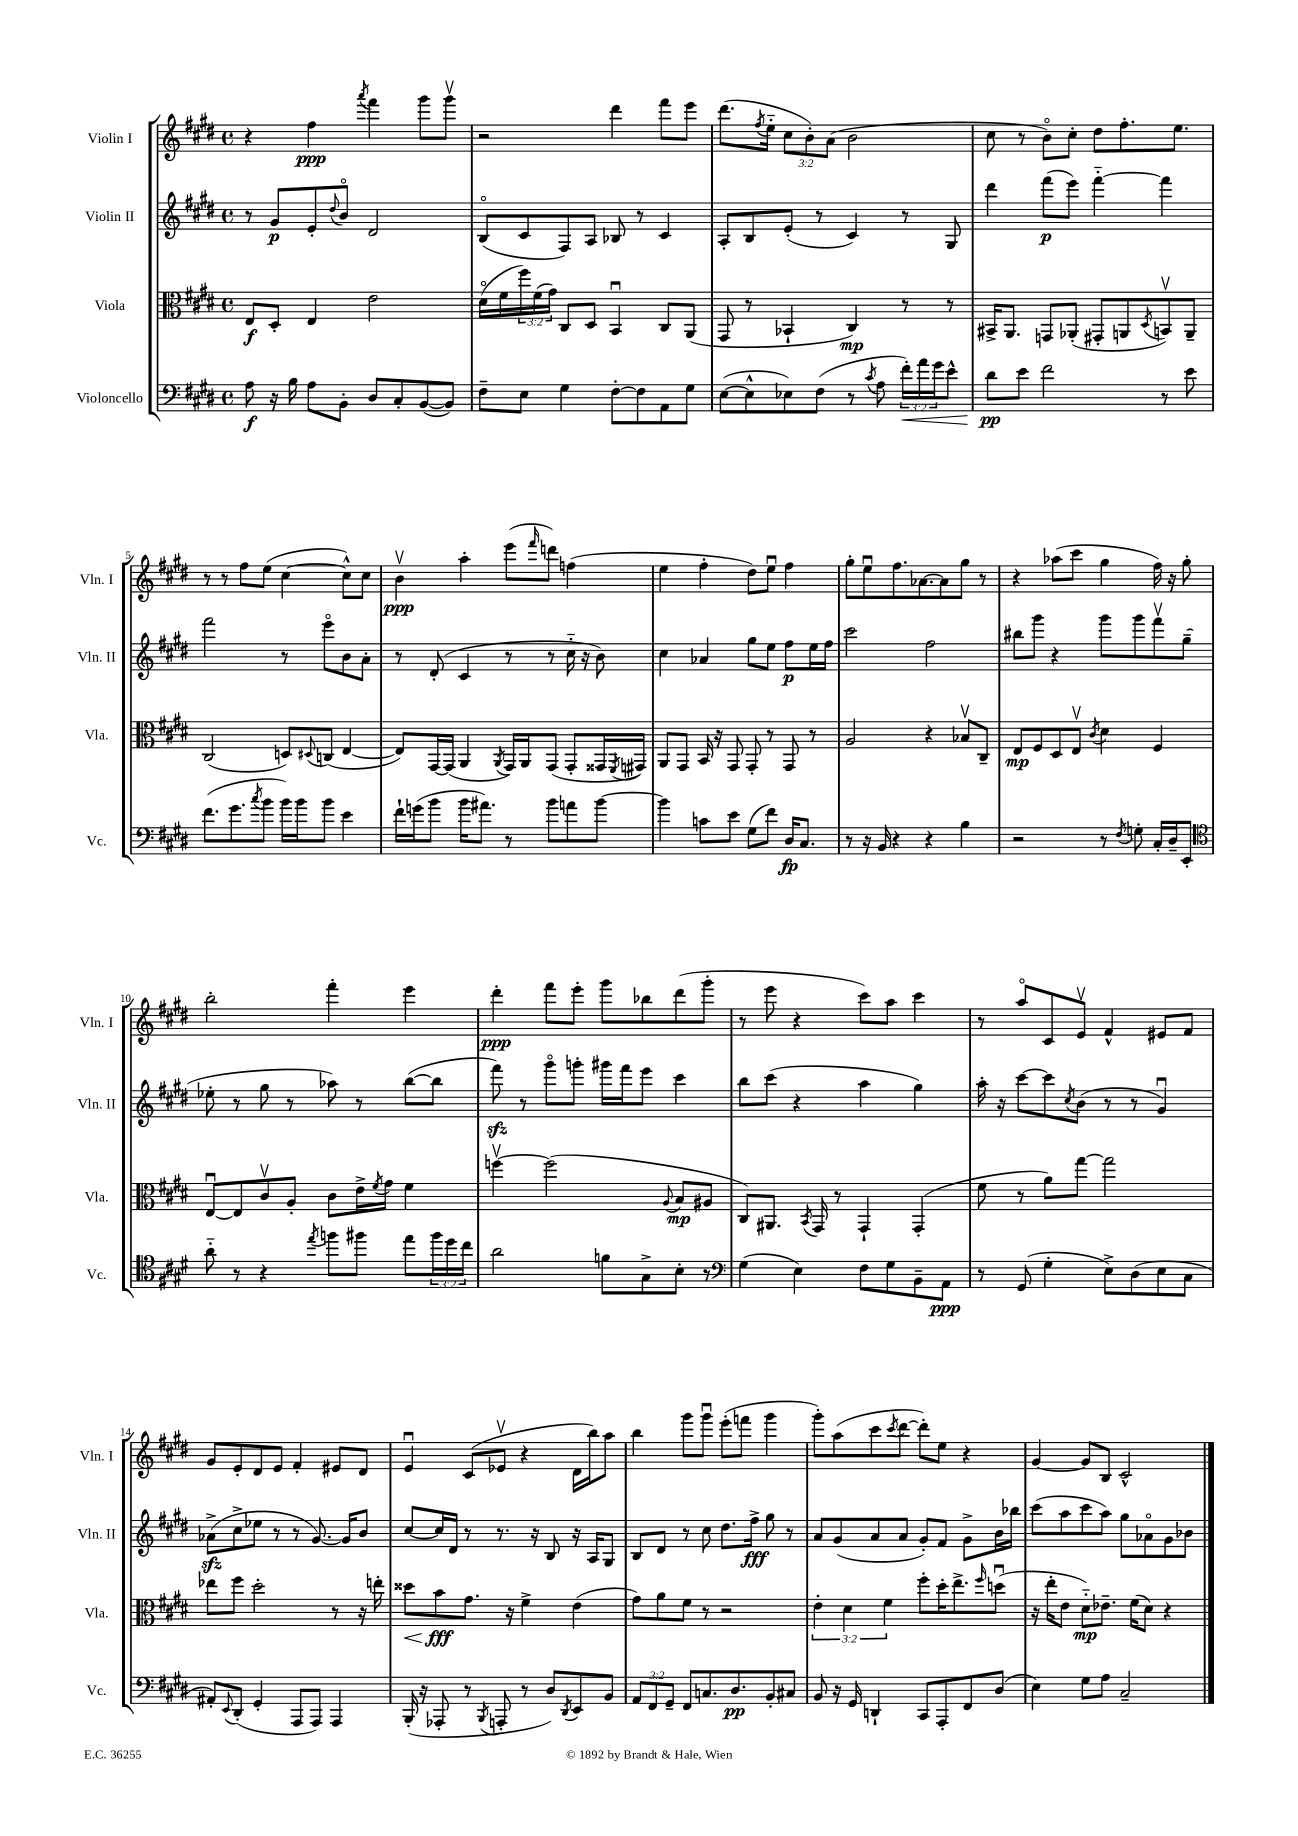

**kern	**dynam	**kern	**dynam	**kern	**dynam	**kern	**dynam
*part4	*part4	*part3	*part3	*part2	*part2	*part1	*part1
*staff4	*staff4	*staff3	*staff3	*staff2	*staff2	*staff1	*staff1
*I"Violoncello	*	*I"Viola	*	*I"Violin II	*	*I"Violin I	*
*I'Vc.	*	*I'Vla.	*	*I'Vln. II	*	*I'Vln. I	*
*clefF4	*	*clefC3	*	*clefG2	*	*clefG2	*
*k[f#c#g#d#]	*	*k[f#c#g#d#]	*	*k[f#c#g#d#]	*	*k[f#c#g#d#]	*
*M4/4	*	*M4/4	*	*M4/4	*	*M4/4	*
*met(c)	*	*met(c)	*	*met(c)	*	*met(c)	*
=1	=1	=1	=1	=1	=1	=1	=1
8A\	f	8E/L	f	8r	.	4r	.
16r	.	8D#'/J	.	8g#/L	p	.	.
16B\	.	.	.	.	.	.	.
8A\L	.	4E/	.	8e'/	.	4ff#\	ppp
.	.	.	.	8qqdd#/	.	.	.
8BB'\J	.	.	.	8b/J	.	.	.
.	.	.	.	.	.	8qaaa/	.
8D#/L	.	2e\	.	2d#/	.	4fff#\	.
8C#'/	.	.	.	.	.	.	.
([8BB/	.	.	.	.	.	8ggg#\L	.
8BB/J])	.	.	.	.	.	8ggg#v\J	.
=2	=2	=2	=2	=2	=2	=2	=2
8F#~\L	.	(16d#\LL	.	(8B/L	.	2r	.
.	.	16f#\	.	.	.	.	.
8E\J	.	24ff#\)	.	8c#/	.	.	.
.	.	(24f#\	.	.	.	.	.
.	.	24g#\JJ)	.	.	.	.	.
4G#\	.	8C#/L	.	8F#/)	.	.	.
.	.	8D#/J	.	8A/J	.	.	.
[8F#'\L	.	4BBu/	.	8B-X/	.	4ddd#\	.
8F#\]	.	.	.	8r	.	.	.
8AA\	.	8C#/L	.	4c#/	.	8fff#\L	.
8G#\J	.	(8AA/J	.	.	.	8eee\J	.
=3	=3	=3	=3	=3	=3	=3	=3
([8E\L	.	8GG#/	.	8A'/L	.	(8.ddd#\L	.
8E^^\]	.	8r	.	8B/	.	.	.
.	.	.	.	.	.	8qff#/	.
.	.	.	.	.	.	16ee\Jk	.
8E-X\)	.	4BB-X`/	.	(8e'/J	.	12cc#\L	.
.	.	.	.	.	.	12b'\)	.
(8F#\J	.	.	.	8r	.	.	.
.	.	.	.	.	.	(12a\J	.
8r	.	4C#/)	mp	4c#/)	.	2b\	.
8qc#/	.	.	.	.	.	.	.
8A\	.	.	.	.	.	.	.
!	!LO:HP:b	!	!	!	!	!	!
24f#'\LL)	<	8r	.	8r	.	.	.
24a\	.	.	.	.	.	.	.
24g#\J	.	.	.	.	.	.	.
8e^^\J	.	8r	.	8G#/	.	.	.
=4	=4	=4	=4	=4	=4	=4	=4
8d#\L	pp	16BB#X^/KL	.	4ddd#\	.	8cc#\	.
.	.	8.AA/J	.	.	.	.	.
8e\J	[	.	.	.	.	8r	.
2f#\	.	8GGn/L	.	(8fff#\L	p	8b\L)	.
.	.	(8AA-X'/J	.	8eee\J)	.	8cc#'\J	.
.	.	8GG#X'/L	.	[4fff#\	.	8dd#\L	.
.	.	8AAn/	.	.	.	8.ff#'\	.
.	.	8qD#/	.	.	.	.	.
8r	.	8BBnv/)	.	4fff#\]	.	.	.
.	.	.	.	.	.	8.ee\J	.
8e\	.	8AA~/J	.	.	.	.	.
!!LO:LB:g=z
=5	=5	=5	=5	=5	=5	=5	=5
(8.f#\L	.	(2C#/	.	2fff#\	.	8r	.
.	.	.	.	.	.	8r	.
8.g#\	.	.	.	.	.	.	.
.	.	.	.	.	.	8ff#\L	.
8qcc#/	.	.	.	.	.	.	.
8b\J	.	.	.	.	.	(8ee\J	.
16b\LL)	.	8Dn/L)	.	8r	.	[4cc#\	.
16b\J	.	.	.	.	.	.	.
.	.	8qqD#X/	.	.	.	.	.
8b\J	.	(8Cn/J	.	8eee\L	.	.	.
4e\	.	[4E/	.	8b\	.	8cc#^^\L])	.
.	.	.	.	8a'\J	.	8cc#\J	.
=6	=6	=6	=6	=6	=6	=6	=6
16f#`\LL	.	8E/L])	.	8r	.	4bv\	ppp
(16gn\J	.	.	.	.	.	.	.
8b\J	.	[16GG#/L	.	(8d#'/	.	.	.
.	.	(16GG#/JJ]	.	.	.	.	.
16b\KL	.	4AA/	.	4c#/	.	4aa'\	.
8.a#X\J)	.	.	.	.	.	.	.
.	.	8qAA/	.	.	.	.	.
8r	.	16GG#/LL)	.	8r	.	(8eee\L	.
.	.	16AA/J	.	.	.	.	.
.	.	.	.	.	.	16qqfff#/	.
8b\L	.	(8GG#/J	.	8r	.	8dddn\J)	.
8an\	.	8GG#'/L	.	16cc#\	.	(4ffn\	.
.	.	.	.	16r	.	.	.
[8b\J	.	16GG##X/L	.	8b\)	.	.	.
.	.	8qFF#/	.	.	.	.	.
.	.	16GG#X/JJ)	.	.	.	.	.
=7	=7	=7	=7	=7	=7	=7	=7
4b\]	.	8AA/L	.	4cc#\	.	4ee\	.
.	.	8GG#/J	.	.	.	.	.
8cn\L	.	16BB/	.	4a-X/	.	4ff#'\	.
.	.	16r	.	.	.	.	.
8e\J	.	8GG#/	.	.	.	.	.
(8G#\L	.	8GG#'/	.	8gg#\L	.	8dd#\L)	.
8f#\J)	.	8r	.	8ee\J	.	8eeu\J	.
16D#/KL	fp	8GG#/	.	8ff#\L	p	4ff#\	.
8.C#/J	.	.	.	.	.	.	.
.	.	8r	.	16ee\L	.	.	.
.	.	.	.	16ff#\JJ	.	.	.
=8	=8	=8	=8	=8	=8	=8	=8
8r	.	2A/	.	2ccc#\	.	8gg#'\L	.
16r	.	.	.	.	.	8eeu\	.
16BB/	.	.	.	.	.	.	.
4r	.	.	.	.	.	8.ff#\	.
.	.	.	.	.	.	[8.a-X\	.
4r	.	4r	.	2ff#\	.	.	.
.	.	.	.	.	.	8a-\]	.
4B\	.	8B-Xv/L	.	.	.	8gg#\J	.
.	.	8C#~/J	.	.	.	8r	.
=9	=9	=9	=9	=9	=9	=9	=9
2r	.	8E/L	mp	8bb#X\L	.	4r	.
.	.	8F#/	.	8ggg#\J	.	.	.
.	.	8D#/	.	4r	.	(8aa-X\L	.
.	.	8Ev/J	.	.	.	8ccc#\J	.
.	.	8qc#/	.	.	.	.	.
8r	.	4d#\	.	8ggg#\L	.	4gg#\	.
8qF#/	.	.	.	.	.	.	.
8Gn'\	.	.	.	8ggg#\	.	.	.
16C#'/LL	.	4F#/	.	8fff#v\	.	16ff#\)	.
16D#~/J	.	.	.	.	.	16r	.
8EE'/J	.	.	.	(8gg#~\J	.	8gg#'\	.
!!LO:LB:g=z
=10	=10	=10	=10	=10	=10	=10	=10
*clefC4	*	*	*	*	*	*	*
8a\	.	[8Eu/L	.	8ee-X'\	.	2bb'\	.
8r	.	8E/]	.	8r	.	.	.
4r	.	8c#v/	.	8gg#\	.	.	.
.	.	8A'/J	.	8r	.	.	.
8qee/	.	.	.	.	.	.	.
8ffn\L	.	8c#\L	.	8aa-X\)	.	4fff#'\	.
8ff#X\J	.	16e^\L	.	8r	.	.	.
.	.	8qf#/	.	.	.	.	.
.	.	16g#\JJ	.	.	.	.	.
8ee\L	.	4f#\	.	([8bb\L	.	4eee\	.
24ff#\L	.	.	.	8bb\J]	.	.	.
24dd#\	.	.	.	.	.	.	.
24cc#\JJ	.	.	.	.	.	.	.
=11	=11	=11	=11	=11	=11	=11	=11
2a\	.	[4ffnv\	.	8fff#zz\)	.	4ddd#'\	ppp
.	.	.	.	8r	.	.	.
.	.	(2ff\]	.	8ggg#\L	.	8fff#\L	.
.	.	.	.	8gggn'\J	.	8eee'\J	.
8fn\L	.	.	.	16ggg#X\LL	.	8ggg#\L	.
.	.	.	.	16fff#\J	.	.	.
8G#^\	.	.	.	8eee\J	.	8bb-X\	.
.	.	8qqA/	.	.	.	.	.
8B'\J	.	8B/L	mp	4ccc#\	.	(8ddd#\	.
8r	.	8A#X/J	.	.	.	8ggg#'\J	.
=12	=12	=12	=12	=12	=12	=12	=12
*clefF4	*	*	*	*	*	*	*
(4G#\	.	8C#/L)	.	8bb\L	.	8r	.
.	.	8.AA#X/J	.	(8ccc#\J	.	8eee\	.
4E\)	.	.	.	4r	.	4r	.
.	.	8qBB/	.	.	.	.	.
.	.	16GG#/	.	.	.	.	.
.	.	8r	.	.	.	.	.
8F#\L	.	4GG#`/	.	4aa\	.	8ccc#\L)	.
8G#\	.	.	.	.	.	8aa\J	.
8BB~\	.	(4GG#'/	.	4gg#\)	.	4ccc#\	.
8AA\J	ppp	.	.	.	.	.	.
=13	=13	=13	=13	=13	=13	=13	=13
8r	.	8f#\	.	16aa'\	.	8r	.
.	.	.	.	16r	.	.	.
(8GG#/	.	8r	.	[8ccc#\L	.	8aa/L	.
4G#'\	.	8a\L)	.	8ccc#\]	.	8c#/	.
.	.	.	.	8qcc#/	.	.	.
.	.	[8gg#\J	.	(8b\J	.	8ev/J	.
8E^\L)	.	2gg#\]	.	8r	.	4f#^^/	.
(8D#\	.	.	.	8r	.	.	.
8E\	.	.	.	4g#u/)	.	8e#X/L	.
8C#\J	.	.	.	.	.	8f#/J	.
!!LO:LB:g=z
=14	=14	=14	=14	=14	=14	=14	=14
8AA#X'/L)	.	8ee-X\L	.	(8a-Xzz^\L	.	8g#/L	.
8qqEE/	.	.	.	.	.	.	.
(8DD#'/J	.	8ff#\J	.	8cc#^\	.	8e'/	.
4GG#'/	.	2dd#'\	.	8ee-X\J	.	8d#/	.
.	.	.	.	8r	.	8e/J	.
8AAA/L	.	.	.	8r	.	4f#'/	.
8AAA/J)	.	.	.	[8.g#/)	.	.	.
4AAA/	.	8r	.	.	.	8e#X/L	.
.	.	.	.	16g#/KL]	.	.	.
.	.	16r	.	8b/J	.	8d#/J	.
.	.	16een'\	.	.	.	.	.
=15	=15	=15	=15	=15	=15	=15	=15
!	!	!	!LO:HP:b	!	!	!	!
(16BBB'/	.	8dd##X\L	<	[8cc#/L	.	4eu/	.
16r	.	.	.	.	.	.	.
8AAA-X'/	.	8b\	fff	16cc#/L]	.	.	.
.	.	.	.	16d#/JJ	.	.	.
8r	.	8.g#\J	[	8r	.	(8c#/L	.
8qBBB/	.	.	.	.	.	.	.
8AAAn'/	.	.	.	8.r	.	8e-Xv/J	.
.	.	16r	.	.	.	.	.
8r	.	4f#^\	.	.	.	4r	.
.	.	.	.	16r	.	.	.
8D#/L)	.	.	.	8B/	.	.	.
8qDD#/	.	.	.	.	.	.	.
8EE/	.	(4e\	.	16r	.	16d#\LL	.
.	.	.	.	16A/KL	.	16bb\J)	.
8BB/J	.	.	.	8G#/J	.	8aa\J	.
=16	=16	=16	=16	=16	=16	=16	=16
12AA/L	.	8g#\L)	.	8B/L	.	4bb\	.
12FF#/	.	.	.	.	.	.	.
.	.	8a\	.	8d#/J	.	.	.
12GG#~/J	.	.	.	.	.	.	.
8FF#/L	.	8f#\J	.	8r	.	8ggg#\L	.
8.Cn/	.	8r	.	8cc#\	.	8ggg#u\J	.
.	.	2r	.	8.dd#\L	.	(8eee'\L	.
8.D#/	pp	.	.	.	.	.	.
.	.	.	.	.	.	8fffn\J	.
.	.	.	.	16ff#^\Jk	fff	.	.
8BB'/	.	.	.	8gg#\	.	4ggg#\	.
8C#X/J	.	.	.	8r	.	.	.
=17	=17	=17	=17	=17	=17	=17	=17
8BB/	.	6e'\	.	8a/L	.	8ggg#'\L)	.
16r	.	.	.	(8g#/	.	(8aa\	.
.	.	6d#\	.	.	.	.	.
16GG#/	.	.	.	.	.	.	.
4DDn`/	.	.	.	8a/	.	8ccc#\	.
.	.	6f#\	.	.	.	.	.
.	.	.	.	.	.	8qccc#/	.
.	.	.	.	8a/J	.	[8ddd#\J	.
8CC#/L	.	8ff#'\L	.	8g#'/L)	.	8ddd#'\L])	.
8AAA'/	.	16dd#'\K	.	8f#/J	.	8ee\J	.
.	.	8.ee^\	.	.	.	.	.
8FF#/	.	.	.	8g#^\L	.	4r	.
.	.	16qqff#/	.	.	.	.	.
(8D#/J	.	(8ddnu\J	.	16b\L	.	.	.
.	.	.	.	16bb-X\JJ	.	.	.
=18	=18	=18	=18	=18	=18	=18	=18
4E\)	.	16r	.	(8ccc#\L	.	[4g#/	.
.	.	16ee'\KL	.	.	.	.	.
.	.	8e\J	.	8aa\	.	.	.
8G#\L	.	8d#\L)	mp	8ccc#\	.	8g#/L]	.
8A\J	.	8.e-X~\J	.	8aa\J)	.	8B/J	.
2C#~/	.	.	.	8gg#\L	.	2c#^^/	.
.	.	(16f#\KL	.	.	.	.	.
.	.	8d#\J)	.	8a-X\	.	.	.
.	.	4r	.	8g#\	.	.	.
.	.	.	.	8b-X\J	.	.	.
==	==	==	==	==	==	==	==
*-	*-	*-	*-	*-	*-	*-	*-
